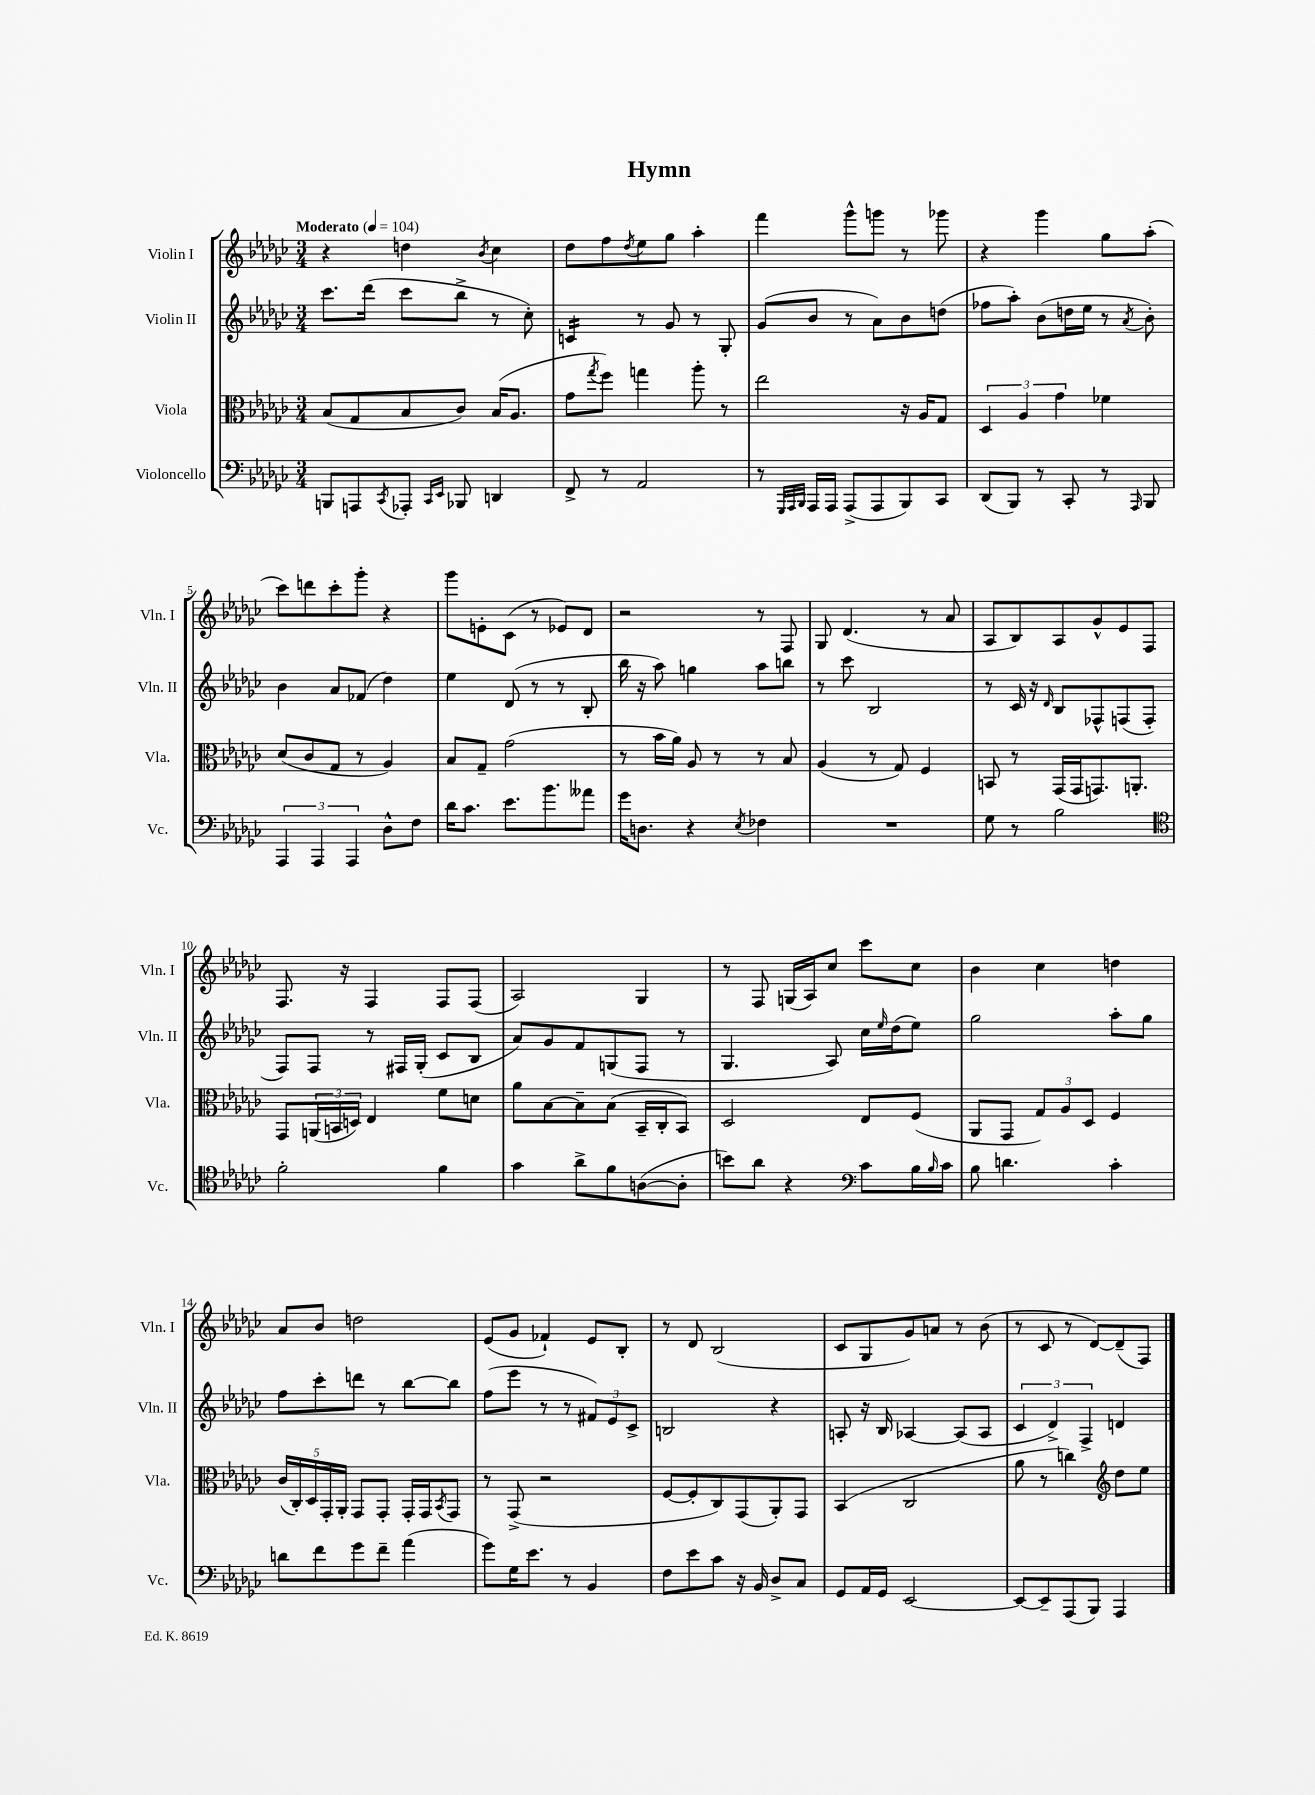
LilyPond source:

\header { title = "Hymn" }
<<
\new StaffGroup <<
\new Staff = "s0" \with { instrumentName = "Violin I" shortInstrumentName = "Vln. I" } {
    \clef treble \key ges \major \numericTimeSignature \time 3/4 \tempo "Moderato" 4 = 104
    r4 d''4 \acciaccatura { bes'8 } ces''4 |
    des''8 f''8 \acciaccatura { des''8 } ees''8 ges''8 aes''4-. |
    f'''4 ges'''8-^ g'''8 r8 ges'''8 |
    r4 ges'''4 ges''8 aes''8-.( |
    ces'''8) d'''8 ces'''8-. ges'''8-. r4 |
    ges'''8 e'8-. ces'8( r8 ees'8) des'8 |
    r2 r8 f8 |
    ges8 des'4.( r8 aes'8 |
    aes8 bes8) aes8 ges'8-^ ees'8 f8 |
    f8. r16 f4 f8 f8( |
    aes2) ges4 |
    r8 f8 g16( aes16) ces''8 ces'''8 ces''8 |
    bes'4 ces''4 d''4 |
    aes'8 bes'8 d''2 |
    ees'8( ges'8 fes'4-!) ees'8 bes8-. |
    r8 des'8 bes2( |
    ces'8 ges8 ges'8) a'8 r8 bes'8( |
    r8 ces'8 r8 des'8~) des'8--( f8) \bar "|." |
}
\new Staff = "s1" \with { instrumentName = "Violin II" shortInstrumentName = "Vln. II" } {
    \clef treble \key ges \major \numericTimeSignature \time 3/4
    ces'''8. des'''16( ces'''8 bes''8-> r8 ces''8-.) |
    c'4:16 r8 ges'8 r8 ges8-. |
    ges'8( bes'8 r8 aes'8) bes'8 d''8( |
    fes''8 aes''8-.) bes'8( d''16 ees''16 r8 \acciaccatura { aes'8 } bes'8-.) |
    bes'4 aes'8 fes'8( des''4) |
    ees''4 des'8( r8 r8 bes8-. |
    bes''16 r16 aes''8) g''4 aes''8 b''8 |
    r8 ces'''8 bes2 |
    r8 ces'16 r16 \grace { des'16 } bes8 fes8-^ f8( f8-. |
    f8) f8 r8 fis16 ges16-.( ces'8 bes8 |
    aes'8) ges'8 f'8 g8( f8 r8 |
    ges4. aes8) ces''16 \grace { ees''16 } des''16( ees''8) |
    ges''2 aes''8-. ges''8 |
    f''8 ces'''8-. d'''8 r8 bes''8~ bes''8 |
    f''8( ees'''8 r8 r8 \tuplet 3/2 { fis'8) ees'8 ces'8-> } |
    b2 r4 |
    a8-. r16 bes16 aes4~ aes8( aes8 |
    \tuplet 3/2 { ces'4 des'4->) f4-> } d'4 \bar "|." |
}
\new Staff = "s2" \with { instrumentName = "Viola" shortInstrumentName = "Vla." } {
    \clef alto \key ges \major \numericTimeSignature \time 3/4
    bes8( ges8 bes8 ces'8) bes16( aes8. |
    ges'8 \acciaccatura { ges''8 } f''8) g''4 aes''8-. r8 |
    ees''2 r16 aes16 ges8 |
    \tuplet 3/2 { des4 aes4 ges'4 } fes'4 |
    des'8( ces'8 ges8 r8 aes4) |
    bes8 ges8-- ges'2( |
    r8 bes'16 aes'16) aes8 r8 r8 bes8 |
    aes4( r8 ges8) f4 |
    b,8 r8 ges,16( ges,16 g,8.) a,8.-. |
    ges,8 \tuplet 3/2 { a,16( b,16 d16) } ees4 f'8 d'8 |
    aes'8 bes8~ bes8-- bes8( bes,16-- ces16-. bes,8) |
    des2 ees8 f8( |
    aes,8 ges,8 \tuplet 3/2 { ges8) aes8 des8 } f4 |
    \tuplet 5/4 { ces'16( ces16-.) des16 ges,16-. aes,16-. } ges,8 ges,8-. ges,16-. ges,16 \acciaccatura { bes,8 } ges,8 |
    r8 ges,8->( r2 |
    f8~ f8-. ces8) ges,8( aes,8-.) ges,8 |
    bes,4( ces2 |
    aes'8 r8 c''4) \clef treble des''8 ees''8 \bar "|." |
}
\new Staff = "s3" \with { instrumentName = "Violoncello" shortInstrumentName = "Vc." } {
    \clef bass \key ges \major \numericTimeSignature \time 3/4
    b,,8 a,,8 \acciaccatura { ces,8 } aes,,8-. \grace { ces,16 ees,16 } bes,,8 d,4 |
    f,8-> r8 aes,2 |
    r8 \grace { ges,,32 aes,,32 bes,,32 } aes,,16 aes,,16 aes,,8->( aes,,8 bes,,8) ces,8 |
    des,8( bes,,8) r8 ces,8-. r8 \grace { aes,,16 } bes,,8 |
    \tuplet 3/2 { aes,,4 aes,,4 aes,,4 } des8-^ f8 |
    des'16 ces'8. ees'8. bes'8. aeses'8 |
    ges'16 d8. r4 \acciaccatura { ees8 } fes4 |
    R2. |
    ges8 r8 bes2 |
    \clef tenor f'2-. f'4 |
    ges'4 aes'8-> f'8 a8~( a8-. |
    b'8) aes'8 r4 \clef bass ces'8 bes16 \grace { bes16 } ces'16 |
    bes8 d'4. ces'4-. |
    d'8 f'8 ges'8 f'8-- aes'4( |
    ges'8) ges16 ees'8. r8 bes,4 |
    f8 ees'8 ces'8 r16 bes,16 des8-> ces8 |
    ges,8 aes,16 ges,16 ees,2~ |
    ees,8~ ees,8-- aes,,8( bes,,8) aes,,4 \bar "|." |
}
>>
>>
